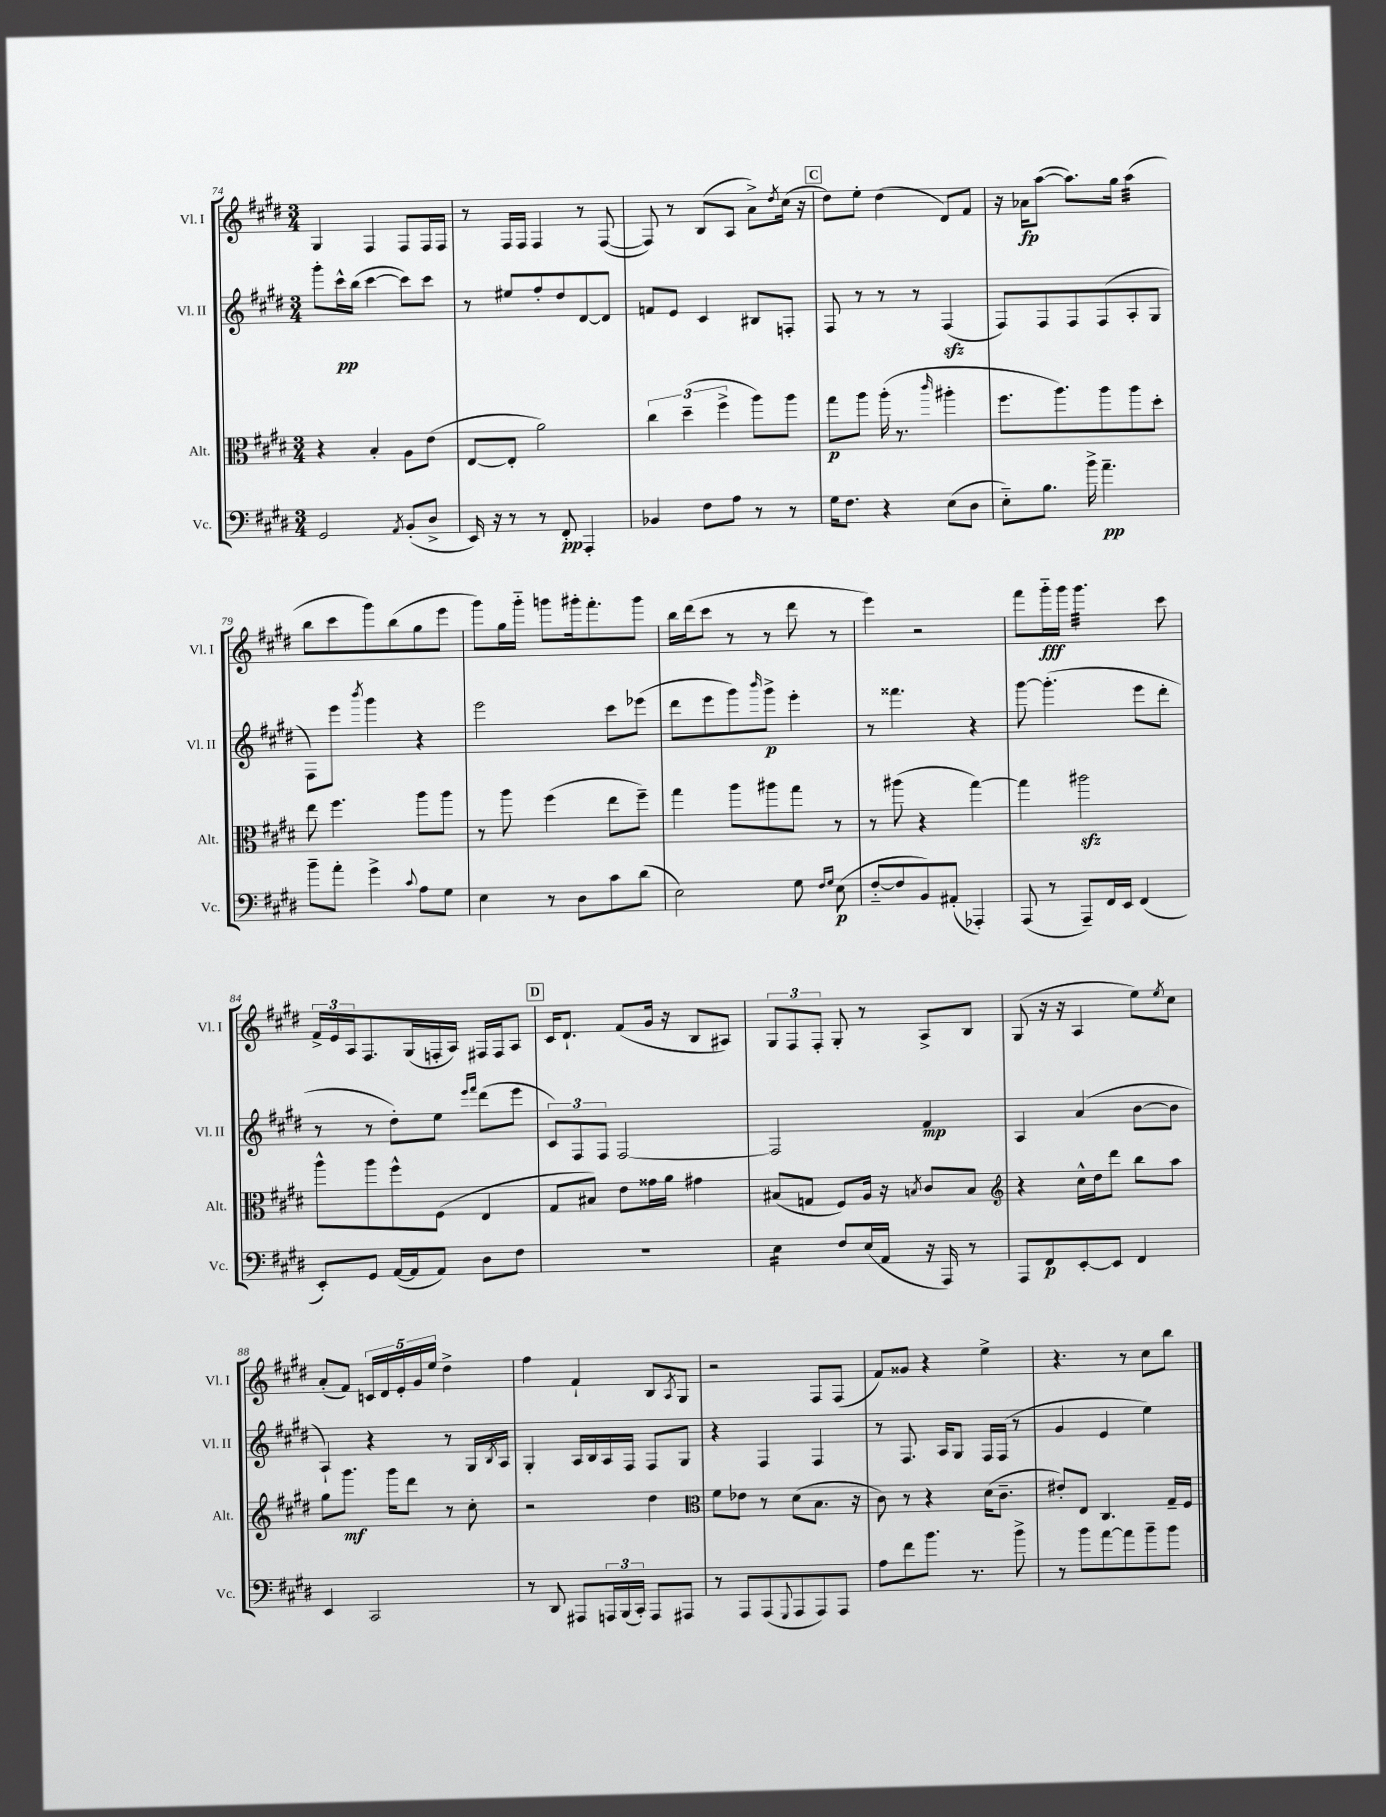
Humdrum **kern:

**kern	**kern	**kern	**kern
*staff4	*staff3	*staff2	*staff1
*clefF4	*clefC3	*clefG2	*clefG2
*k[f#c#g#d#]	*k[f#c#g#d#]	*k[f#c#g#d#]	*k[f#c#g#d#]
*M3/4	*M3/4	*M3/4	*M3/4
2GG#/	4r	8ggg#'\L	4G#/
.	.	16ccc#^^\L	.
.	.	(16bb\JJ	.
.	4B'/	[4ccc#\	4F#/
8qAA/	.	.	.
(8BB'/L	8A\L	8ccc#\]L)	8F#/L
8D#^/J	(8e\J	8ccc#\J	16F#/L
.	.	.	16F#/JJ
=	=	=	=
16EE/)	[8E/L	8r	8r
16r	.	.	.
8r	8E'/]J	8ee#/L	16F#/LL
.	.	.	16F#/JJ
8r	2a\)	8ff#'/	4F#/
8FF#'/	.	8dd#/	.
4AAA'/	.	[8d#/	8r
.	.	8d#/]J	([8F#/
=	=	=	=
4BB-/	6cc#\	8f/L	8F#/])
.	.	8e/J	8r
.	(6dd#~\	.	.
8F#\L	.	4c#/	(8B/L
.	6ff#^\	.	.
8A\J	.	.	8A/J
8r	8aa\L)	8B#/L	8a^\L)
.	.	.	8qdd#/
8r	8aa\J	8F'/J	(16cc#\Jk
.	.	.	16r
=	=	=	=
16G#\LK	8gg#\L	8F#/	8dd#\L)
8.F#\J	.	.	.
.	8aa\J	8r	8ee'\J
4r	(16aa'\	8r	(4dd#\
.	8.r	.	.
.	.	8r	.
.	16qqccc#/	.	.
(8E\L	4aa#'\	(4F#/	8d#/L)
8D#\J	.	.	8f#/J
=	=	=	=
8E'~\L)	8.ff#\L	8F#/L)	16r
.	.	.	16a-\LK
8.B\J	.	8F#/	([8aa\J
.	8.aa\)	.	.
.	.	8F#/	8.aa\]L)
16b^\	.	.	.
4.a~\	8aa\	(8F#/	.
.	.	.	16gg#\Jk
.	8aa\	8A'/	(4aa\
.	8dd#'\J	8G#/J	.
=	=	=	=
8b~\L	8ee\	8F#\L)	8bb\L
8a'\J	4.ff#\	8eee\J	8ccc#\
.	.	8qbbb/	.
4g#^\	.	4ggg#\	8ggg#\)
.	.	.	(8bb\
8qqc#/	.	.	.
8A\L	8aa\L	4r	8gg#\
8G#\J	8aa\J	.	8eee\J
=	=	=	=
4E\	8r	2eee\	8ggg#\L)
.	8aa\	.	16gg#\L
.	.	.	16ggg#'~\JJ
8r	(4ff#\	.	8ggg\L
8D#\L	.	.	16ggg#'\k
.	.	.	8.fff#'\
8c#\	8ee\L	8ccc#\L	.
(8d#\J	8ff#~\J)	(8eee-\J	8ggg#\J
=	=	=	=
2E\)	4gg#\	8ddd#\L	16bb\LL
.	.	.	(16ddd#\J
.	.	8eee\	8ccc#\J
.	8aa\L	8ggg#\)	8r
.	.	16qqbbb/	.
.	8aa#\	8ggg#^\J	8r
8G#\	8gg#\J	4eee'\	8ddd#\
16qqF#/LL	.	.	.
16qqG#/JJ	.	.	.
(8E\	8r	.	8r
=	=	=	=
[8F#'~/L	8r	8r	4eee\)
8F#/]	(8aa#\	4.fff##\	.
8BB/)	4r	.	2r
(8AA#'/J	.	.	.
4AAA-'/)	[4gg#\)	4r	.
=	=	=	=
(8AAA/	4gg#\]	[8ggg#\	8fff#\L
8r	.	(4.ggg#'\]	16ggg#'~\L
.	.	.	16ggg#\JJ
8AAA~/L)	2aa#\	.	4.ggg#\
16FF#/L	.	.	.
16EE/JJ	.	.	.
(4FF#/	.	8eee\L	.
.	.	8ddd#'\J	8ccc#\
=	=	=	=
8EE'/L)	8aa^^\L	8r	24f#^/LL
.	.	.	24e/
.	.	.	24A/J
8GG#/J	8aa\	8r	8.F#/
([16AA/LL	8ff#^^\	8dd#'\L)	.
16AA/]J	.	.	(16G#/L
8AA/J)	(8F#\J	8ee\J	16F'/
.	.	.	16A/JJ)
.	.	16qqeee/LL	.
.	.	16qqfff#/JJ	.
8D#\L	4E/	(8ddd#\L	16F#/LL
.	.	.	16F#/J
8F#\J	.	8eee\J	8A/J
=	=	=	=
2.r	8G#/L	12c#/L)	16c#/LK
.	.	.	8.d#`/J
.	.	12F#/	.
.	8B#/J)	.	.
.	.	12F#/J	.
.	8e\L	[2F#/	(8f#/L
.	16g##\L	.	16g#/Jk
.	16a\JJ	.	16r
.	4g#\	.	8B/L
.	.	.	8A#/J)
=	=	=	=
4E\	(8B#/L	2F#/]	12G#/L
.	.	.	12F#/
.	8G/J	.	.
.	.	.	12F#'/J
8F#/L	8F#/L)	.	8G#'/
(16E/L	16A/Jk	.	8r
16AA/JJ	16r	.	.
.	8qB/	.	.
16r	8c#/L	4f#/	8A^/L
16AAA/)	.	.	.
8r	8B/J	.	8B/J
=	=	=	=
*	*clefG2	*	*
8AAA/L	4r	4A/	(8G#/
8FF#/	.	.	16r
.	.	.	16r
[8EE'/	16cc#^^\LL	(4a/	4A/
.	16dd#\J	.	.
8EE/]J	8ddd#\J	.	.
4FF#/	8bb\L	[8b\L	8ee\L)
.	.	.	8qee/
.	8aa\J	8b\]J	8cc#\J
=	=	=	=
4EE/	8gg#\L	4A`/)	(8a'/L
.	8.ggg#\J	.	8f#/J)
2CC#/	.	4r	20c/LL
.	.	.	20d#/
.	16ggg#\LK	.	.
.	.	.	20e'/
.	8ddd#\J	.	.
.	.	.	20g#/
.	.	.	20ee/JJ
.	8r	8r	4dd#^\
.	8cc#'\	16G#/LL	.
.	.	8qB/	.
.	.	16A/JJ	.
=	=	=	=
8r	2r	4G#'/	4ff#\
8DD#/	.	.	.
8AAA#/L	.	16A/LL	4f#`/
.	.	16B/	.
24AAA/L	.	16A/	.
(24BBB/	.	.	.
.	.	16F#/JJ	.
24CC#'/JJ)	.	.	.
8AAA/L	4dd#\	8F#/L	8B/L
.	.	.	8qA/
8AAA#/J	.	8G#/J	8G#/J
=	=	=	=
*	*clefC3	*	*
8r	8f#\L	4r	2r
8AAA/L	8e-\J	.	.
(8AAA/	8r	4F#/	.
8qqGGG#/	.	.	.
8AAA/	(8d#\L	.	.
8AAA/)	8.B\J	4F#/	8F#/L
8AAA/J	.	.	(8F#/J
.	16r	.	.
=	=	=	=
8A\L	8c#\)	8r	8f#/L)
8f#\	8r	8.F#/	8g##/J
8.b\J	4r	.	4r
.	.	16A/LK	.
.	.	8G#/J	.
8.r	.	.	.
.	(16d#\LK	16F#/LL	4ee^\
.	8.c#~\J	(16F#/JJ	.
8b^\	.	8r	.
=	=	=	=
8r	8e#'/L)	4g#/	4.r
8b\L	8E/J	.	.
[8a\	4.C#/	4e/	.
8a\]	.	.	8r
8b~\	.	4ee\)	8cc#\L
8b\J	16G#~/LL	.	8bb\J
.	16F#/JJ	.	.
==	==	==	==
*-	*-	*-	*-
